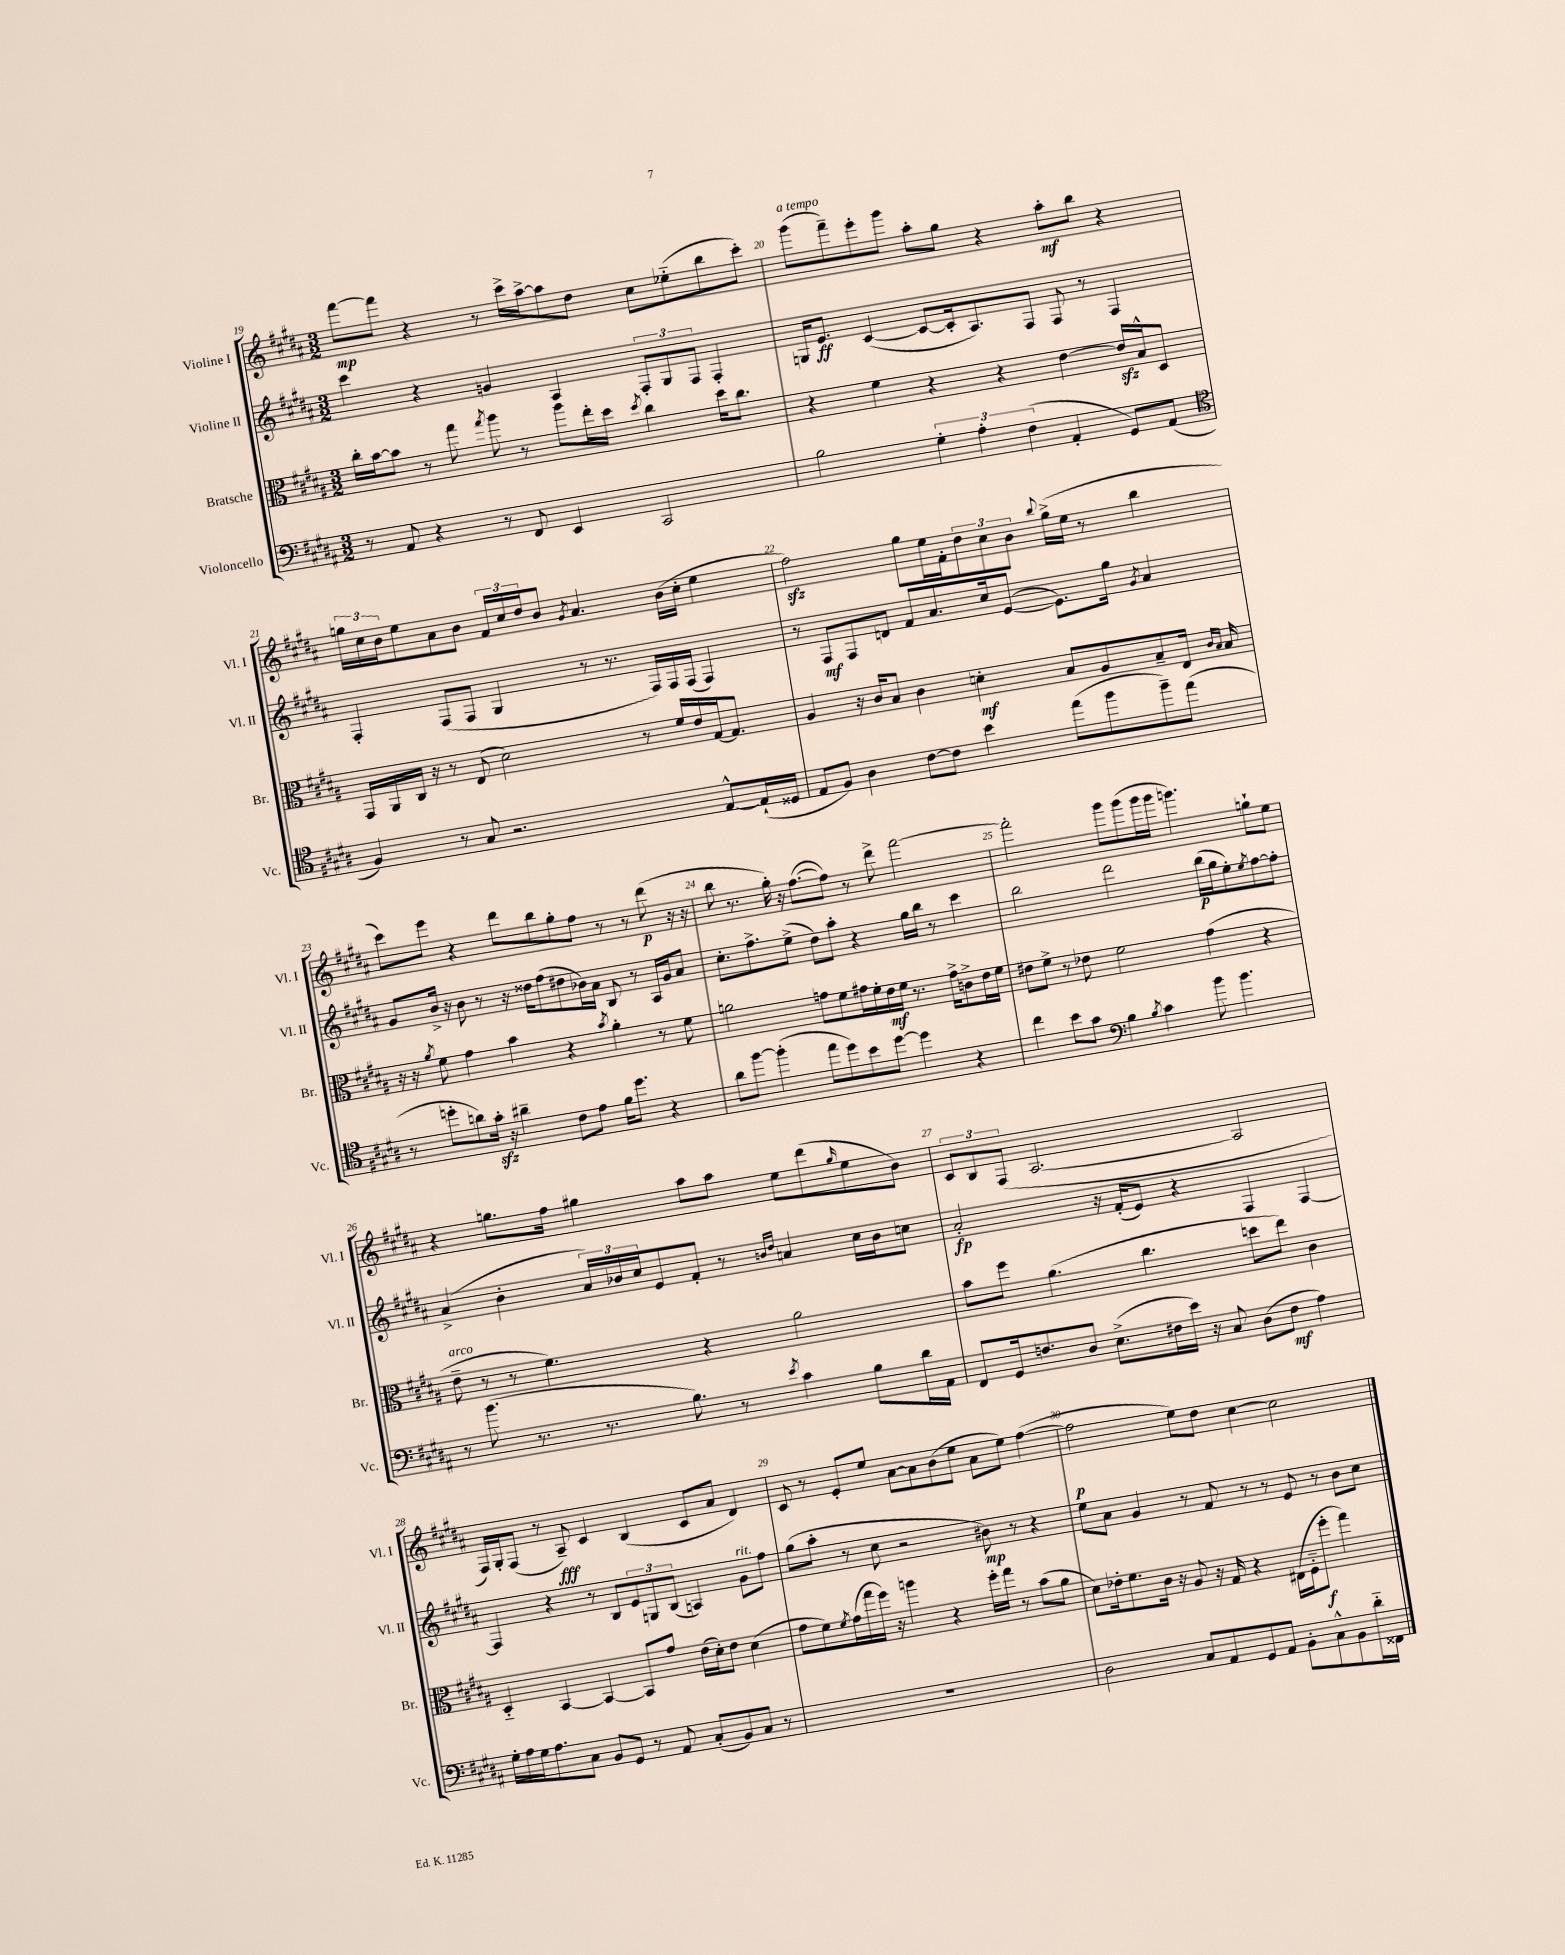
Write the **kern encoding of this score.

**kern	**dynam	**kern	**dynam	**kern	**dynam	**kern	**dynam
*part4	*part4	*part3	*part3	*part2	*part2	*part1	*part1
*staff4	*staff4	*staff3	*staff3	*staff2	*staff2	*staff1	*staff1
*I"Violoncello	*	*I"Bratsche	*	*I"Violine II	*	*I"Violine I	*
*I'Vc.	*	*I'Br.	*	*I'Vl. II	*	*I'Vl. I	*
*clefF4	*	*clefC3	*	*clefG2	*	*clefG2	*
*k[f#c#g#d#a#]	*	*k[f#c#g#d#a#]	*	*k[f#c#g#d#a#]	*	*k[f#c#g#d#a#]	*
*M3/2	*	*M3/2	*	*M3/2	*	*M3/2	*
=19	=19	=19	=19	=19	=19	=19	=19
8r	.	16cc#'\LL	.	4ccc#\	.	[8fff#\L	mp
.	.	[16b\J	.	.	.	.	.
8AA#/	.	8b\J]	.	.	.	8fff#\J]	.
4r	.	8r	.	4r	.	4r	.
.	.	8gg#\	.	.	.	.	.
.	.	8qgg#/	.	.	.	.	.
8r	.	8aa#\	.	4gn/	.	8r	.
8FF#/	.	8r	.	.	.	16ccc#^\LL	.
.	.	.	.	.	.	[16aa#^\J	.
4EE/	.	8aa#\L	.	4A#/	.	8aa#\]	.
.	.	16ee'\L	.	.	.	8dd#\J	.
.	.	16dd#\JJ	.	.	.	.	.
.	.	8qdd#/	.	.	.	.	.
2CC#/	.	4cc#\	.	12F#'/L	.	8cc#\L	.
.	.	.	.	12G#/	.	.	.
.	.	.	.	.	.	(8ee-X\	.
.	.	.	.	12F#/J	.	.	.
.	.	16dd#\KL	.	4F#'/	.	8bb\	.
.	.	8.cc#\J	.	.	.	.	.
.	.	.	.	.	.	8ccc#'\J)	.
=20	=20	=20	=20	=20	=20	=20	=20
!	!	!	!	!	!	!LO:TX:a:i:t=a tempo	!
2B\	.	4r	.	16Gn/KL	.	(8ggg#\L	.
.	.	.	.	8.e/J	ff	.	.
.	.	.	.	.	.	8fff#~\)	.
.	.	4f#\	.	([4c#/	.	8eee'\	.
.	.	.	.	.	.	8ggg#\J	.
6G#'\	.	4r	.	8c#/L_	.	8aa#'\L	.
.	.	.	.	16c#'/k]	.	8gg#\J	.
6A#'\	.	.	.	.	.	.	.
.	.	.	.	8.A#/)	.	.	.
.	.	4r	.	.	.	4r	.
(6F#\	.	.	.	.	.	.	.
.	.	.	.	8F#/J	.	.	.
4AA#'/	.	[4e\	.	8F#/	.	8aa#'\L	mf
.	.	.	.	8r	.	8bb\J	.
8GG#/L)	.	16ezz/LL]	.	4F#/	.	4r	.
.	.	16B^^/J	.	.	.	.	.
(8AA#/J	.	8D#/J	.	.	.	.	.
!!LO:LB:g=z
=21	=21	=21	=21	=21	=21	=21	=21
*clefC4	*	*	*	*	*	*	*
4F#/)	.	16GG#/LL	.	4F#'/	.	24ggn\LL	.
.	.	.	.	.	.	24cc#\	.
.	.	16AA#/	.	.	.	.	.
.	.	.	.	.	.	24b\J	.
.	.	16C#/JJ	.	.	.	8ee\	.
.	.	16r	.	.	.	.	.
8r	.	8r	.	(8F#/L	.	8a#\	.
8G#/	.	(8E/	.	8F#/J	.	8b\J	.
2.r	.	2d#\)	.	4G#/	.	24f#/LL	.
.	.	.	.	.	.	24cc#/	.
.	.	.	.	.	.	24dd#/J	.
.	.	.	.	.	.	8b/J	.
.	.	.	.	.	.	8qg#/	.
.	.	.	.	8r	.	4.a#/	.
.	.	.	.	8.r	.	.	.
.	.	8r	.	.	.	.	.
.	.	.	.	16F#/LL)	.	.	.
.	.	16f#/LL	.	16F#/	.	(16b\LL	.
.	.	16e/	.	(16F#/JJ	.	16cc#'\JJ	.
[8E^^/L	.	[16G#/J	.	4F#/)	.	4ee\	.
.	.	8.G#/J]	.	.	.	.	.
(16E`/L]	.	.	.	.	.	.	.
16D##X/JJ	.	.	.	.	.	.	.
=22	=22	=22	=22	=22	=22	=22	=22
8E/L	.	4A#/	.	8r	.	2ff#zz\)	.
8F#/J)	.	.	.	8F#/L	mf	.	.
4A#\	.	16r	.	8F#/	.	.	.
.	.	16c#/KL	.	.	.	.	.
.	.	8B/J	.	8dn/J	.	.	.
[8c#\L	.	4c#\	.	8f#/L	.	8gg#\L	.
8c#\J]	.	.	.	8.a#/	.	16ee\L	.
.	.	.	.	.	.	16f#'\J	.
4b\	.	4dn'\	mf	.	.	12dd#\	.
.	.	.	.	16cc#/k	.	.	.
.	.	.	.	.	.	12cc#\	.
.	.	.	.	([8e/J	.	.	.
.	.	.	.	.	.	12b\J	.
.	.	.	.	.	.	8qqbb/	.
(8ee\L	.	8B/L	.	8.e\L])	.	(16gg#^\LL	.
.	.	.	.	.	.	16ee\JJ	.
8ff#\	.	8A#/	.	.	.	8r	.
.	.	.	.	16gg#\Jk	.	.	.
.	.	.	.	8qg#/	.	.	.
8ff#~\)	.	8B~/	.	4a#/	.	4bb\	.
(8ee\J	.	16E/Jk	.	.	.	.	.
.	.	16qqc#/LL	.	.	.	.	.
.	.	16qqB/JJ	.	.	.	.	.
.	.	16B/	.	.	.	.	.
!!LO:LB:g=z
=23	=23	=23	=23	=23	=23	=23	=23
8r	.	16r	.	8g#/L	.	8ccc#\L)	.
.	.	16r	.	.	.	.	.
.	.	8qa#/	.	.	.	.	.
8ddn'\L	.	8f#\	.	16b^/Jk	.	8eee\J	.
.	.	.	.	16r	.	.	.
8an\)	.	4g#\	.	8b\	.	4r	.
16g#zz'\Jk	.	.	.	8r	.	.	.
16r	.	.	.	.	.	.	.
4a#X~\	.	4b\	.	16r	.	8ddd#\L	.
.	.	.	.	16dd##X\KL	.	.	.
.	.	.	.	(8ff#\	.	8bb\	.
8c#\L	.	4r	.	8dd#X\	.	8gg#'\	.
8e\J	.	.	.	16b-X\L)	.	8ff#\J	.
.	.	.	.	16a#\JJ	.	.	.
.	.	8qb/	.	.	.	.	.
16f#\KL	.	4a#'\	.	8B/	.	8r	.
8.dd\J	.	.	.	.	.	.	.
.	.	.	.	8r	.	8r	.
4r	.	8r	.	16A#/LL	.	(8ddd#\	p
.	.	.	.	16g#/J	.	.	.
.	.	8f#\	.	8a#/J	.	16r	.
.	.	.	.	.	.	16r	.
=24	=24	=24	=24	=24	=24	=24	=24
8a#\L	.	2an\	.	8.cc#'\L	.	8bb\	.
[8ff#\J	.	.	.	.	.	8.r	.
.	.	.	.	8.ff#^\	.	.	.
(4ff#'\]	.	.	.	.	.	.	.
.	.	.	.	.	.	16gg#'\)	.
.	.	.	.	(8ee^\J	.	16r	.
.	.	.	.	.	.	([8.ff#\L	.
8ee\L	.	8gn\L	.	8dd#\L)	.	.	.
8dd#\)	.	8f#\	.	8aa#'\J	.	8ff#\J])	.
8b\	.	16g#X\L	.	4r	.	8r	.
.	.	16f#'\	.	.	.	.	.
[8dd#\J	.	16e\	mf	.	.	8ddd#^\	.
.	.	16f#\JJ	.	.	.	.	.
4dd#\]	.	8.r	.	16gg#\LL	.	[2fff#\	.
.	.	.	.	16bb\JJ	.	.	.
.	.	.	.	8r	.	.	.
.	.	16g#^\KL	.	.	.	.	.
4r	.	8cn^\	.	4ccc#\	.	.	.
.	.	16e\L	.	.	.	.	.
.	.	16f#\JJ	.	.	.	.	.
=25	=25	=25	=25	=25	=25	=25	=25
4cc#\	.	8e#X\L	.	2bb\	.	2fff#'\]	.
.	.	8f#^\J	.	.	.	.	.
8b\L	.	8r	.	.	.	.	.
8g#\J	.	8e-X\	.	.	.	.	.
*clefF4	*	*	*	*	*	*	*
4B\	.	2f#\	.	2ddd#\	.	8ggg#\L	.
.	.	.	.	.	.	(8ggg#\	.
8qB/	.	.	.	.	.	.	.
4c#\	.	.	.	.	.	16ggg#\L	.
.	.	.	.	.	.	16ggg#\JJ	.
.	.	.	.	.	.	4.gggn\)	.
8b\	.	(4g#\	.	(16bb\LL	p	.	.
.	.	.	.	16gg#\J	.	.	.
4.b\	.	.	.	8ee'\)	.	.	.
.	.	.	.	8qee/	.	.	.
.	.	4r	.	[8ff#\	.	8ggn`\L	.
.	.	.	.	8ff#'\J]	.	8ee\J	.
!!LO:LB:g=z
=26	=26	=26	=26	=26	=26	=26	=26
!	!	!LO:TX:a:i:t=arco	!	!	!	!	!
8r	.	8e~\	.	(4a#^/	.	4r	.
(8.b\	.	8r	.	.	.	.	.
.	.	8r	.	4b'\	.	8.ggn\L	.
8.r	.	.	.	.	.	.	.
.	.	4.f#\)	.	.	.	.	.
.	.	.	.	.	.	16ff#\Jk	.
8.r	.	.	.	24a#/LL)	.	4gg#X\	.
.	.	.	.	24b-X/	.	.	.
.	.	.	.	24cc#/J	.	.	.
.	.	.	.	8e/	.	.	.
8.B\)	.	.	.	.	.	.	.
.	.	4r	.	8f#'/J	.	8aa#\L	.
8r	.	.	.	8r	.	8aa#\J	.
.	.	.	.	16qqbn/LL	.	.	.
8qe/	.	.	.	16qqdd#/JJ	.	.	.
4c#\	.	2a#\	.	4an/	.	8ee\L	.
.	.	.	.	.	.	(8ddd#\	.
.	.	.	.	.	.	16qqgg#/	.
8B\L	.	.	.	16cc#\LL	.	8ee\	.
.	.	.	.	16b\J	.	.	.
16d#\L	.	.	.	8ccn\J	.	8b\J)	.
16AA#\JJ	.	.	.	.	.	.	.
=27	=27	=27	=27	=27	=27	=27	=27
8FF#/L	.	8b\L	.	2a#'/	fp	12c#/L	.
.	.	.	.	.	.	12B/	.
16GG#/k	.	8ff#\J	.	.	.	.	.
.	.	.	.	.	.	(12F#/J	.
8.Fn/	.	.	.	.	.	.	.
.	.	(4.a#\	.	.	.	[2.A#/	.
8D#/J	.	.	.	.	.	.	.
(8.E^\L	.	.	.	16r	.	.	.
.	.	.	.	(16f#'/KL	.	.	.
.	.	4.cc#\	.	8e/J)	.	.	.
16F#X\L	.	.	.	.	.	.	.
16e\JJ)	.	.	.	4r	.	.	.
16r	.	.	.	.	.	.	.
8C#/	.	.	.	.	.	.	.
(8D#\L	.	8ddn\L	.	4F#/	.	2A#/]	.
8F#\J	mf	8ee\J)	.	.	.	.	.
4A#\)	.	4c#\	.	[4F#/	.	.	.
!!LO:LB:g=z
=28	=28	=28	=28	=28	=28	=28	=28
16G#'\LL	.	4D#/	.	4F#/]	.	16F#/LL)	.
16A#\	.	.	.	.	.	16G#'/J	.
16G#\J	.	.	.	.	.	(8F#/J	.
8.A#\	.	.	.	.	.	.	.
.	.	[4BB/	.	4r	.	8r	.
8C#\J	.	.	.	.	.	8A#~/)	fff
8BB/L	.	4BB/_	.	8r	.	4c#/	.
8GG#/J	.	.	.	8B/L	.	.	.
8r	.	8BB/L]	.	12e/	.	(4B/	.
.	.	.	.	12Gn/	.	.	.
8AA#/	.	8g#/J	.	.	.	.	.
.	.	.	.	(12B/J	.	.	.
(8C#'/L	.	(16e\LL	.	4An/)	.	8c#/L	.
.	.	16d#'\J)	.	.	.	.	.
8BB/)	.	8e\J	.	.	.	8a#/J	.
!	!	!	!	!LO:TX:a:i:t=rit.	!	!	!
8C#/J	.	(4d#\	.	8g#\L	.	4d#/)	.
8r	.	.	.	8ff#\J	.	.	.
=29	=29	=29	=29	=29	=29	=29	=29
1.r	.	8g#\L	.	(8gg#\L	.	8c#/	.
.	.	8f#\)	.	8aa#'\J	.	8r	.
.	.	8qf#/	.	.	.	.	.
.	.	(16g#\L	.	8r	.	8e'/L	.
.	.	16gg#\	.	.	.	.	.
.	.	16ff#\JJ)	.	8cc#\	.	8ee/J	.
.	.	16r	.	.	.	.	.
.	.	4aan\	.	2r	.	[8a#\L	.
.	.	.	.	.	.	8a#\]	.
.	.	4r	.	.	.	(8b\	.
.	.	.	.	.	.	8ee\J	.
.	.	16ff#'\LL	.	8b#X\)	mp	8a#\L	.
.	.	16gg#\JJ	.	.	.	.	.
.	.	8r	.	8r	.	8ee\J)	.
.	.	(8b\L	.	4r	.	([4ff#\	.
.	.	8a#\J	.	.	.	.	.
=30	=30	=30	=30	=30	=30	=30	=30
2D#\	.	8d#\L)	.	8ee\L	.	2ff#\]	p
.	.	16e-X'\k	.	8a#\J	.	.	.
.	.	8.f#\	.	.	.	.	.
.	.	.	.	4g#/	.	.	.
.	.	16c#\Jk	.	.	.	.	.
.	.	16r	.	.	.	.	.
8C#/L	.	8A#/	.	8r	.	8ee\L)	.
8AA#/	.	16r	.	8f#/	.	8dd#\J	.
.	.	16G#/	.	.	.	.	.
8GG#/	.	4r	.	8r	.	[4cc#\	.
8AA#/J	.	.	.	8r	.	.	.
8BB'\L	.	(16E#X\LL	.	8e/	.	2cc#\]	.
.	.	16F#\J	.	.	.	.	.
8C#^^\	.	8ff#'\J	f	8r	.	.	.
8BB\	.	4gg#\)	.	8b\L	.	.	.
16d#\L	.	.	.	8cc#\J	.	.	.
16FF##X\JJ	.	.	.	.	.	.	.
==	==	==	==	==	==	==	==
*-	*-	*-	*-	*-	*-	*-	*-
